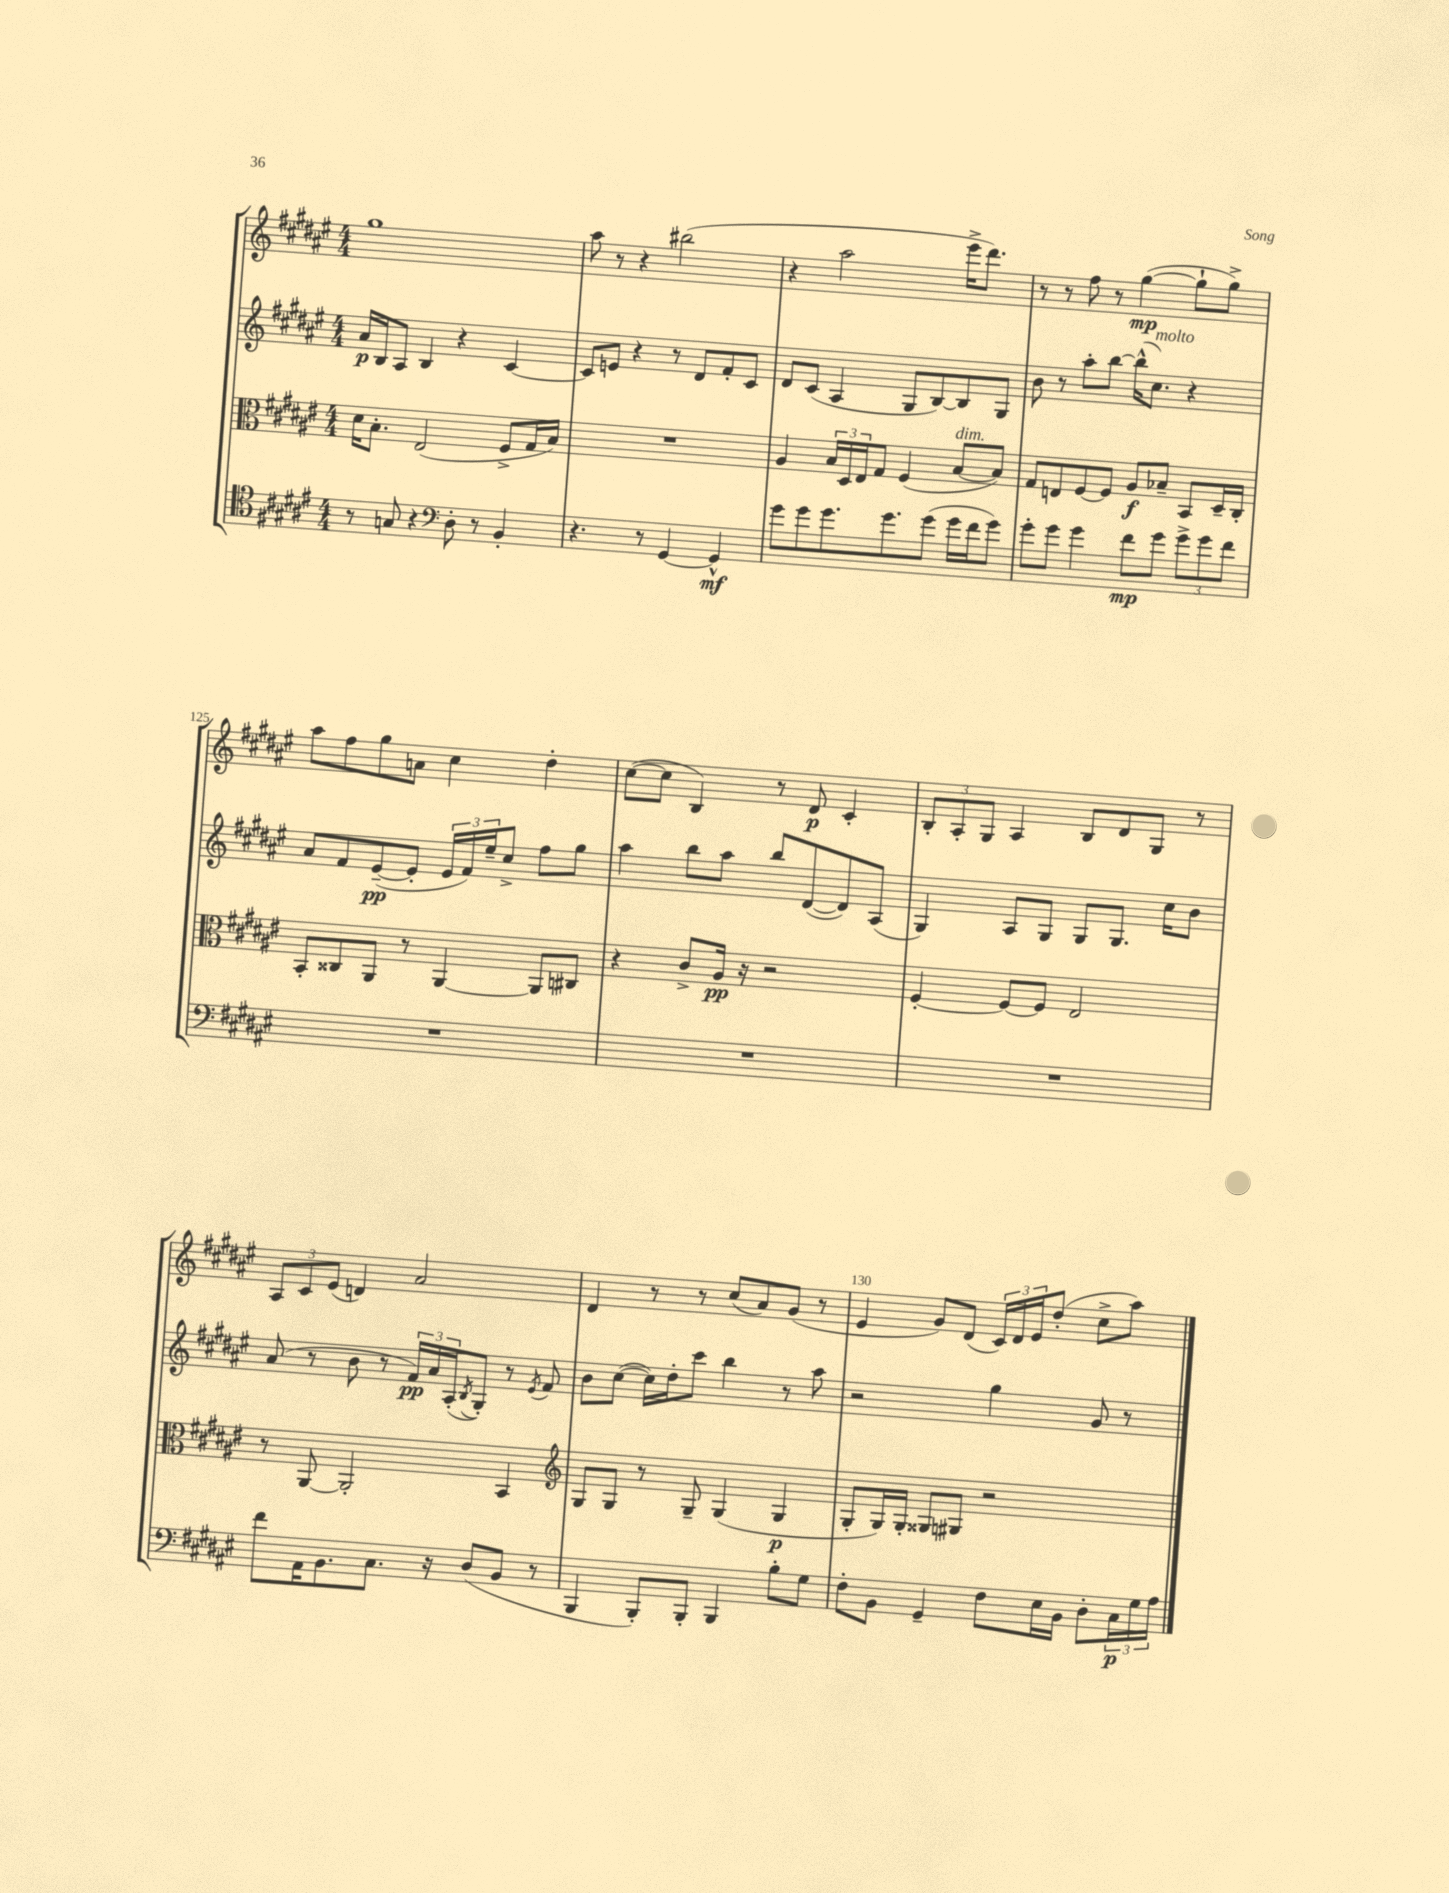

**kern	**dynam	**kern	**dynam	**kern	**dynam	**kern	**dynam
*part4	*part4	*part3	*part3	*part2	*part2	*part1	*part1
*staff4	*staff4	*staff3	*staff3	*staff2	*staff2	*staff1	*staff1
*clefC4	*	*clefC3	*	*clefG2	*	*clefG2	*
*k[f#c#g#d#a#e#]	*	*k[f#c#g#d#a#e#]	*	*k[f#c#g#d#a#e#]	*	*k[f#c#g#d#a#e#]	*
*M4/4	*	*M4/4	*	*M4/4	*	*M4/4	*
=121	=121	=121	=121	=121	=121	=121	=121
8r	.	16d#\KL	.	16a#/LL	p	1gg#	.
.	.	8.B'\J	.	16B/J	.	.	.
8Gn/	.	.	.	8A#/J	.	.	.
4r	.	(2E#/	.	4B/	.	.	.
*clefF4	*	*	*	*	*	*	*
8D#'\	.	.	.	4r	.	.	.
8r	.	.	.	.	.	.	.
4BB'/	.	8F#^/L	.	[4c#/	.	.	.
.	.	16G#/L	.	.	.	.	.
.	.	16B/JJ)	.	.	.	.	.
=122	=122	=122	=122	=122	=122	=122	=122
4.r	.	1r	.	8c#/L]	.	8aa#\	.
.	.	.	.	8en/J	.	8r	.
.	.	.	.	4r	.	4r	.
8r	.	.	.	.	.	.	.
[4GG#/	.	.	.	8r	.	(2bb#X\	.
.	.	.	.	8d#/L	.	.	.
4GG#^^/]	mf	.	.	8f#'/	.	.	.
.	.	.	.	8c#/J	.	.	.
=123	=123	=123	=123	=123	=123	=123	=123
8g#\L	.	4A#/	.	8d#/L	.	4r	.
8g#\	.	.	.	(8c#/J	.	.	.
8.g#\	.	24B/LL	.	4A#/	.	2aa#\	.
.	.	24D#/	.	.	.	.	.
.	.	24E#/J	.	.	.	.	.
.	.	8G#/J	.	.	.	.	.
8.g#\	.	.	.	.	.	.	.
.	.	(4F#/	.	8G#/L	.	.	.
(8g#\J	.	.	.	[8B/)	.	.	.
!	!	!LO:TX:a:i:t=dim.	!	!	!	!	!
16g#\LL	.	[8B/L	.	8B/]	.	16eee#^\KL	.
16f#\J	.	.	.	.	.	8.ddd#\J)	.
8g#\J)	.	8B/J])	.	8G#/J	.	.	.
=124	=124	=124	=124	=124	=124	=124	=124
8g#'\L	.	8G#/L	.	8b\	.	8r	.
8g#\J	.	8En/	.	8r	.	8r	.
4g#\	.	[8F#/	.	8aa#'\L	.	8ff#\	.
.	.	8F#/J]	.	[8bb\J	.	8r	.
8f#\L	mp	8A#/L	f	(16bb^^\KL]	.	([4gg#\	mp
!	!	!	!	!LO:TX:a:i:t=molto	!	!	!
.	.	.	.	8.cc#\J)	.	.	.
8g#\J	.	8B-X~/J	.	.	.	.	.
12g#^\L	.	8BB/L	.	4r	.	8gg#`\L]	.
12g#\	.	.	.	.	.	.	.
.	.	16D#~/L	.	.	.	8gg#^\J)	.
12f#\J	.	.	.	.	.	.	.
.	.	16C#'/JJ	.	.	.	.	.
!!LO:LB:g=z
=125	=125	=125	=125	=125	=125	=125	=125
1r	.	8BB'/L	.	8a#/L	.	8aa#\L	.
.	.	8C##X/	.	8f#/	.	8ff#\	.
.	.	8AA#/J	.	([8e#~/	pp	8gg#\	.
.	.	8r	.	8e#'/J]	.	8an\J	.
.	.	[4AA#/	.	24e#/LL	.	4cc#\	.
.	.	.	.	24f#/)	.	.	.
.	.	.	.	24ee#~/J	.	.	.
.	.	.	.	8cc#^/J	.	.	.
.	.	8AA#/L]	.	8ff#\L	.	4dd#'\	.
.	.	8C#X/J	.	8gg#\J	.	.	.
=126	=126	=126	=126	=126	=126	=126	=126
1r	.	4r	.	4aa#\	.	([8cc#\L	.
.	.	.	.	.	.	8cc#\J]	.
.	.	8c#^/L	.	8bb\L	.	4B/)	.
.	.	16A#/Jk	pp	8aa#\J	.	.	.
.	.	16r	.	.	.	.	.
.	.	2r	.	8bb/L	.	8r	.
.	.	.	.	([8d#/	.	8d#/	p
.	.	.	.	8d#/])	.	4c#'/	.
.	.	.	.	(8A#/J	.	.	.
=127	=127	=127	=127	=127	=127	=127	=127
1r	.	[4F#'/	.	4G#/)	.	12B'/L	.
.	.	.	.	.	.	12A#'/	.
.	.	.	.	.	.	12G#/J	.
.	.	8F#/L_	.	8A#/L	.	4A#/	.
.	.	8F#/J]	.	8G#/J	.	.	.
.	.	2E#/	.	8G#/L	.	8B/L	.
.	.	.	.	8.G#/J	.	8d#/	.
.	.	.	.	.	.	8G#/J	.
.	.	.	.	16cc#\KL	.	.	.
.	.	.	.	8b\J	.	8r	.
!!LO:LB:g=z
=128	=128	=128	=128	=128	=128	=128	=128
8f#\L	.	8r	.	(8a#/	.	12A#/L	.
.	.	.	.	.	.	12c#/	.
16AA#\K	.	[8AA#/	.	8r	.	.	.
.	.	.	.	.	.	(12e#/J	.
8.BB\	.	.	.	.	.	.	.
.	.	2AA#'/]	.	8b\	.	4dn/)	.
8.C#\J	.	.	.	8r	.	.	.
.	.	.	.	24f#/LL)	pp	2a#/	.
.	.	.	.	24a#/	.	.	.
16r	.	.	.	.	.	.	.
.	.	.	.	(24A#'/J	.	.	.
.	.	.	.	8qB/	.	.	.
(8D#/L	.	.	.	8G#'/J)	.	.	.
8BB/J	.	4BB/	.	8r	.	.	.
.	.	.	.	8qe#/	.	.	.
8r	.	.	.	8f#/	.	.	.
=129	=129	=129	=129	=129	=129	=129	=129
*	*	*clefG2	*	*	*	*	*
4BBB/	.	8G#/L	.	8b\L	.	4d#/	.
.	.	8G#/J	.	([8cc#\J	.	.	.
8BBB'/L)	.	8r	.	16cc#\LL])	.	8r	.
.	.	.	.	16dd#'\J	.	.	.
8BBB'/J	.	8G#~/	.	8ccc#\J	.	8r	.
4BBB/	.	(4G#/	.	4bb\	.	(8cc#/L	.
.	.	.	.	.	.	8a#/)	.
8B'\L	.	4G#/	p	8r	.	(8g#/J	.
8G#\J	.	.	.	8aa#\	.	8r	.
=130	=130	=130	=130	=130	=130	=130	=130
8F#'\L	.	8G#'/L	.	2r	.	4e#/	.
8BB\J	.	16G#/L)	.	.	.	.	.
.	.	16G#'/JJ	.	.	.	.	.
4GG#~/	.	8G##X/L	.	.	.	8g#/L)	.
.	.	8G#X/J	.	.	.	(8d#/J	.
8F#\L	.	2r	.	4gg#\	.	24c#/LL)	.
.	.	.	.	.	.	24d#/	.
.	.	.	.	.	.	24e#/J	.
16E#\L	.	.	.	.	.	(8dd#'/J	.
16BB\JJ	.	.	.	.	.	.	.
8D#'\L	.	.	.	8g#/	.	8cc#^\L	.
24C#\L	p	.	.	8r	.	8aa#\J)	.
24G#\	.	.	.	.	.	.	.
24A#\JJ	.	.	.	.	.	.	.
==	==	==	==	==	==	==	==
*-	*-	*-	*-	*-	*-	*-	*-
